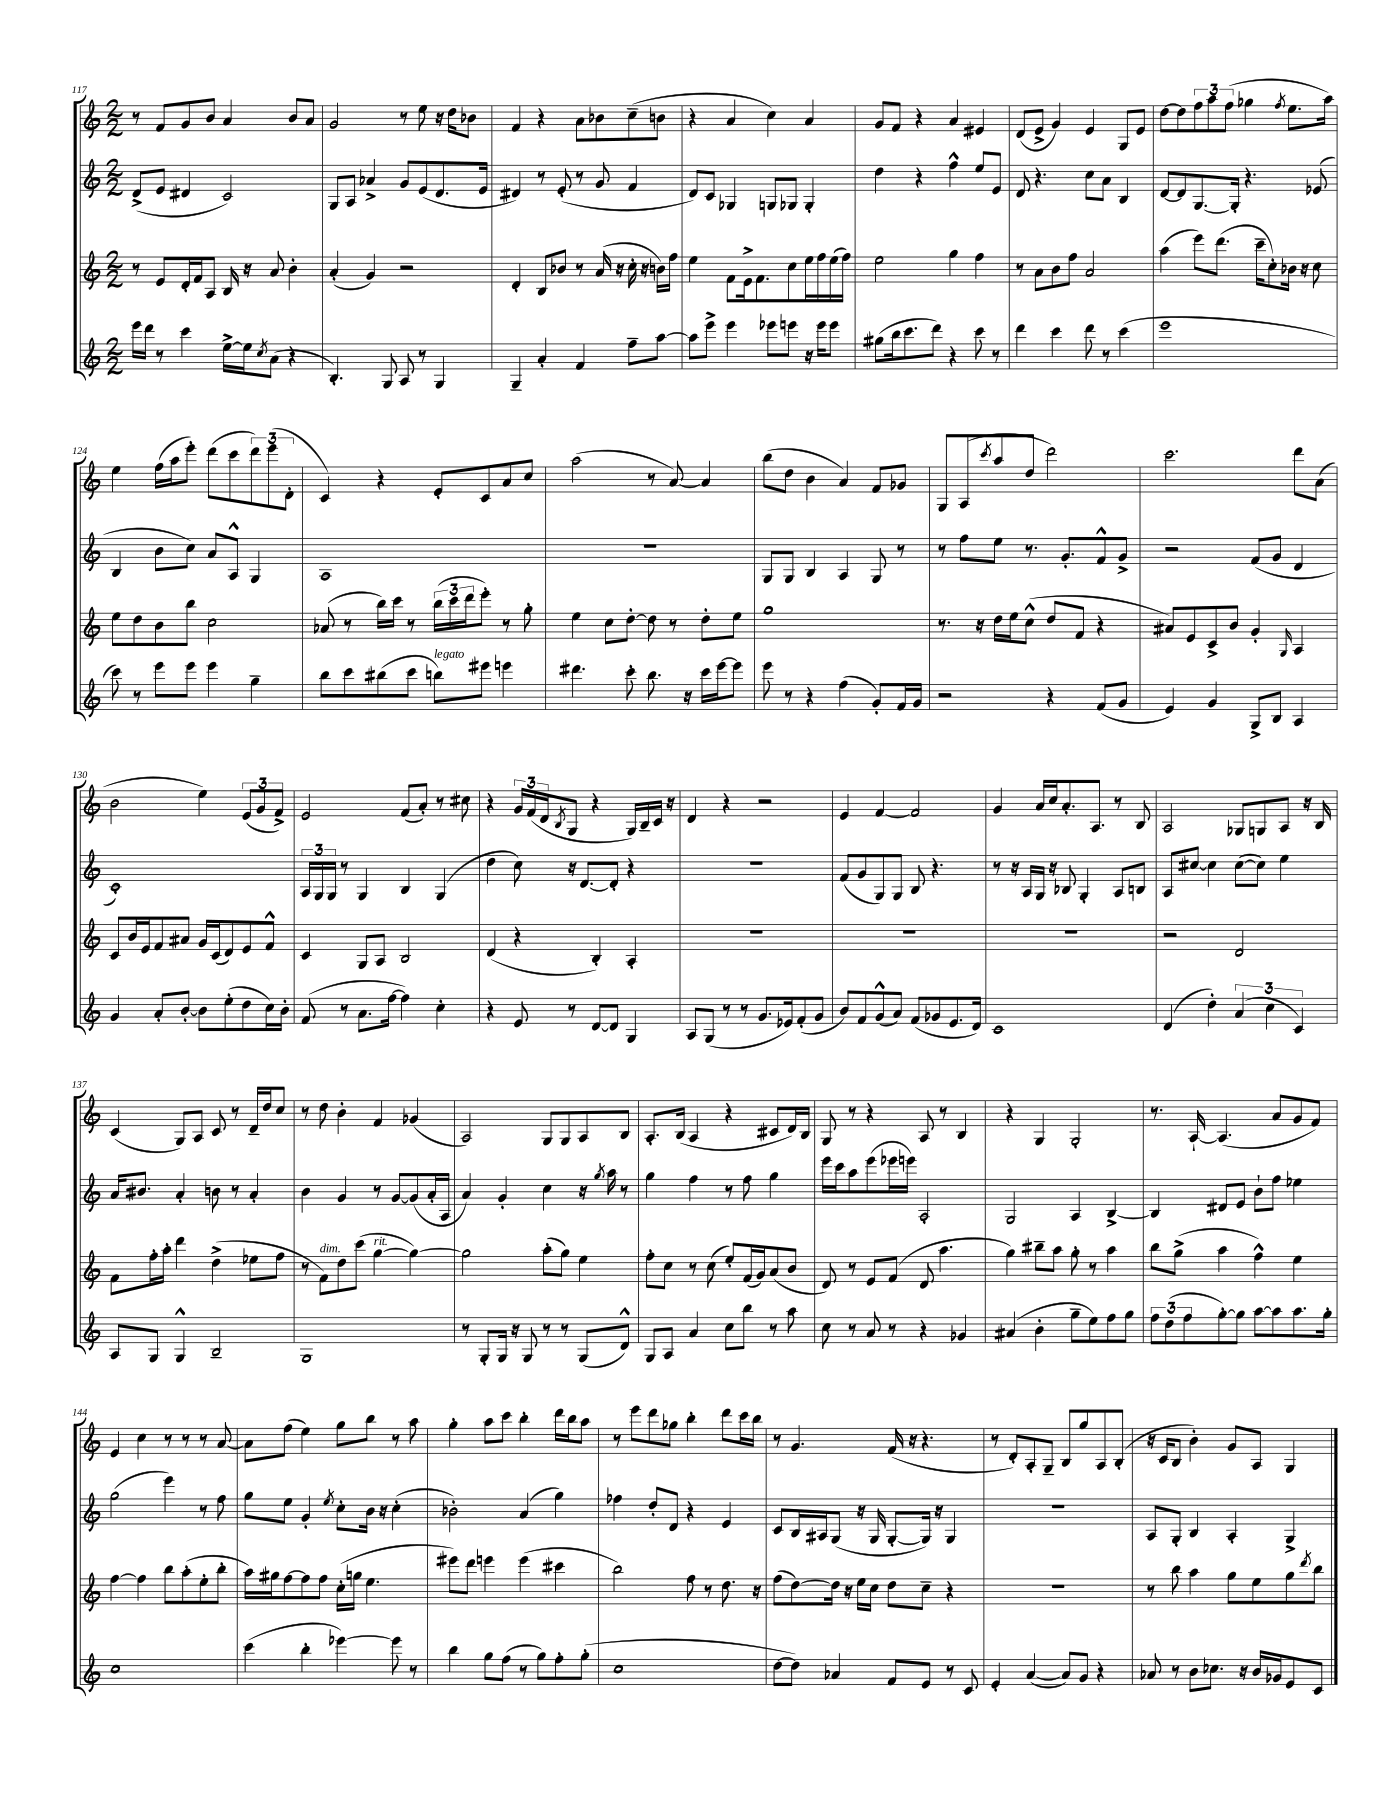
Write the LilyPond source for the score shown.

<<
\new StaffGroup <<
\new Staff = "s0" {
    \clef treble \key c \major \numericTimeSignature \time 2/2
    r8 f'8 g'8 b'8 a'4 b'8 a'8 |
    g'2 r8 e''8 r16 d''16 bes'8 |
    f'4 r4 a'8 bes'8 c''8--( b'8 |
    r4 a'4 c''4) a'4 |
    g'8 f'8 r4 a'4 eis'4 |
    d'8( e'8-> g'4) e'4 g8 e'8 |
    d''8~ d''8 \tuplet 3/2 { f''8 a''8 f''8( } ges''4 \acciaccatura { f''8 } e''8. a''16) |
    e''4 f''16( a''16 e'''8-.) d'''8( c'''8 \tuplet 3/2 { d'''8) e'''8( d'8-. } |
    c'4) r4 e'8-. c'8 a'8 c''8 |
    a''2( r8 a'8~) a'4 |
    b''8( d''8 b'4 a'4) f'8 ges'8 |
    g8 a8( \acciaccatura { c'''8 } a''8 d''8 d'''2) |
    c'''2. d'''8 a'8( |
    b'2 e''4) \tuplet 3/2 { e'8( g'8 f'8->) } |
    e'2 f'8( a'8-.) r8 cis''8 |
    r4 \tuplet 3/2 { g'16 f'16( d'16 } \acciaccatura { b8 } g8 r4 g16) b16-- c'16 r16 |
    d'4 r4 r2 |
    e'4 f'4~ f'2 |
    g'4 a'16 c''16 a'8.-. a8. r8 b8 |
    a2 ges8 g8 a8 r16 b16 |
    c'4( g8) a8 c'8 r8 d'16-- d''16 c''8 |
    r8 d''8 b'4-. f'4 ges'4( |
    a2) g8 g8 a8 b8 |
    a8.-. b16( a4 r4 cis'8 d'16) b16 |
    g8 r8 r4 a8 r8 b4 |
    r4 g4 g2-. |
    r8. a16~-! a4.( a'8 g'8 f'8) |
    e'4 c''4 r8 r8 r8 a'8~ |
    a'8 f''8( e''4) g''8 b''8 r8 a''8 |
    g''4-. a''8 c'''8 b''4-. d'''16 b''16 a''8 |
    r8 e'''8 d'''8 ges''8 b''4-. d'''8 c'''16 b''16 |
    r8 g'4. f'16( r16 r4. |
    r8 d'8-.) a8-. g8-- b8 g''8 a8 b8-.( |
    r16 c'16 b8 b'4-.) g'8 a8 g4 \bar "|." |
}
\new Staff = "s1" {
    \clef treble \key c \major \numericTimeSignature \time 2/2
    d'8->( e'8 dis'4 c'2) |
    g8 a8 aes'4-> g'8 e'8( d'8. e'16 |
    dis'4) r8 e'8-.( r8 g'8 f'4 |
    d'8) c'8 ges4 g8 ges8 ges4-. |
    d''4 r4 f''4-^ e''8 e'8 |
    d'8 r4. c''8 a'8 b4 |
    d'8~ d'8 g8.~ g16-. r4. ees'8( |
    b4 b'8 c''8) a'8 a8-^ g4 |
    a1 |
    r1 |
    g8 g8 b4 a4 g8 r8 |
    r8 f''8 e''8 r8. g'8.-. f'8-^ g'8-> |
    r2 f'8( g'8 d'4 |
    c'1-.) |
    \tuplet 3/2 { a16 g16 g16 } r8 g4 b4 g4( |
    d''4 c''8) r16 d'8.~ d'8-. r4 |
    R1 |
    f'8( g'8 g8) g8 b8 r4. |
    r8 r16 a16 g16 r16 bes8 g4-. a8 b8 |
    a8 cis''8~ cis''4 cis''8~( cis''8) e''4 |
    a'16 bis'8. a'4-. b'8 r8 a'4-. |
    b'4 g'4 r8 g'8~ g'8( a'16-. a16 |
    a'4) g'4-. c''4 r16 \acciaccatura { g''8 } a''16 r8 |
    g''4 f''4 r8 f''8 g''4 |
    e'''16 c'''16 a''8 e'''8( ees'''16 e'''16) a2-. |
    g2 a4 b4~-> |
    b4 dis'8 e'8 b'8-! f''8 ees''4 |
    g''2( e'''4) r8 f''8 |
    g''8 e''8 g'4-. \acciaccatura { e''8 } c''8-. b'16 r16 c''4-.( |
    bes'2-.) a'4( g''4) |
    fes''4 d''8-. d'8 r4 e'4 |
    c'8 b16 ais16 g8( r16 g16 g8~-. g16) r16 g4 |
    R1 |
    a8 g8-. b4 a4-. g4-> \bar "|." |
}
\new Staff = "s2" {
    \clef treble \key c \major \numericTimeSignature \time 2/2
    r8 e'8 d'16-. f'16 a8 b16 r16 a'8 b'4-. |
    a'4-.( g'4) r2 |
    d'4-. b8 bes'8 r8 a'16( r16 c''16-. r16 b'16) f''16 |
    e''4 f'8 e'16-> f'8. c''8 e''16 f''16 e''16( f''16) |
    e''2 g''4 f''4 |
    r8 a'8 b'8 f''8 a'2 |
    a''4( e'''8) d'''8.( c'''16-- c''8-.) bes'16 r16 c''8 |
    e''8 d''8 b'8 b''8 c''2 |
    aes'8( r8 b''16) c'''16 r8 \tuplet 3/2 { b''16( c'''16 d'''16 } e'''8-.) r8 g''8-. |
    e''4 c''8 d''8~-. d''8 r8 d''8-. e''8 |
    g''1 |
    r8. r16 d''16 e''16 c''8-^( d''8 f'8 r4 |
    ais'8) e'8 c'8-> b'8 g'4-. \grace { g16 } a4 |
    c'8 b'16 e'16 f'8 ais'8 g'16 c'16( d'8) e'8 f'8-^ |
    c'4 g8 a8 b2 |
    d'4( r4 b4-.) a4-. |
    R1 |
    R1 |
    R1 |
    r2 d'2 |
    f'8 f''16-. a''16-. d'''4 d''4->( ees''8 f''8 |
    r8 f'8^\markup { \italic "dim." }) d''8 c'''8( g''4~^\markup { \italic "rit." } g''4~) |
    g''2 a''8-.( g''8) e''4 |
    f''8-. c''8 r8 c''8( e''8-.) f'16( g'16) a'8( b'8 |
    d'8) r8 e'8 f'8( d'8 a''4. |
    g''4) bis''8-- a''8 g''8-. r8 a''4 |
    b''8 g''8->( a''4 f''4-^) e''4 |
    f''4~ f''4 b''8 a''8-.( e''8-. b''8-. |
    a''16) gis''16 f''8~ f''8 f''8 c''16-.( g''16 e''4. |
    eis'''8) d'''8 e'''4 e'''4( cis'''4 |
    b''2) f''8 r8 d''8. r16 |
    f''8( d''8~) d''16 r16 e''16 c''16 d''8 c''8-- r4 |
    R1 |
    r8 b''8 a''4 g''8 e''8 g''8 \acciaccatura { d'''8 } b''8 \bar "|." |
}
\new Staff = "s3" {
    \clef treble \key c \major \numericTimeSignature \time 2/2
    e'''16 d'''16 r8 c'''4 e''16~-> e''16 \acciaccatura { c''8 } a'8( r4 |
    b4.-.) g8 a8 r8 g4 |
    g4-- a'4-. f'4 f''8-- a''8~ |
    a''8 e'''8-> e'''4 ees'''8 e'''8 r16 e'''16 e'''8 |
    gis''8( b''16 c'''8. d'''8) r4 c'''8 r8 |
    d'''4 c'''4 d'''8 r8 c'''4( |
    e'''1 |
    c'''8) r8 e'''8 e'''8 e'''4 g''4-- |
    b''8 c'''8 bis''8( c'''8 b''8^\markup { \italic "legato" }) eis'''8 e'''4 |
    dis'''4. c'''8-. b''8. r16 c'''16 e'''16~ e'''8 |
    e'''8 r8 r4 f''4( g'8-.) f'16 g'16 |
    r2 r4 f'8( g'8 |
    e'4) g'4 g8-> b8 a4 |
    g'4 a'8-. b'8~-. b'8 e''8-.( d''8 c''16) b'16-. |
    f'8( r8 a'8. f''16~ f''4) c''4-. |
    r4 e'8 r8 d'8~ d'8 g4 |
    a8 g8( r8 r8 g'8. ees'16) f'8-.( g'8 |
    b'8) f'8 g'8-^( a'8) f'8( ges'8 e'8. d'16) |
    c'1 |
    d'4( d''4-.) \tuplet 3/2 { a'4( c''4 c'4) } |
    a8 g8 g4-^ b2-- |
    g1 |
    r8 g8-. g16 r16 g8 r8 r8 g8( d'8-^) |
    g8 a8 a'4 c''8 b''8 r8 a''8 |
    c''8 r8 a'8 r8 r4 ges'4 |
    ais'4( b'4-. g''8-- e''8) f''8 g''8 |
    \tuplet 3/2 { f''8 d''8( f''8 } g''8~-.) g''8 a''8~ a''8 a''8. g''16-. |
    c''1 |
    c'''4( b''4-. ees'''4~) ees'''8 r8 |
    b''4 g''8 f''8( r8 g''8) f''8-. g''8-.( |
    c''1 |
    d''8~ d''8) aes'4 f'8 e'8 r8 c'8 |
    e'4-. a'4~( a'8) g'8 r4 |
    aes'8 r8 b'8 ces''8. r16 b'16 ges'16 e'8 c'8 \bar "|." |
}
>>
>>
\layout { \context { \Score currentBarNumber = #117 } }
